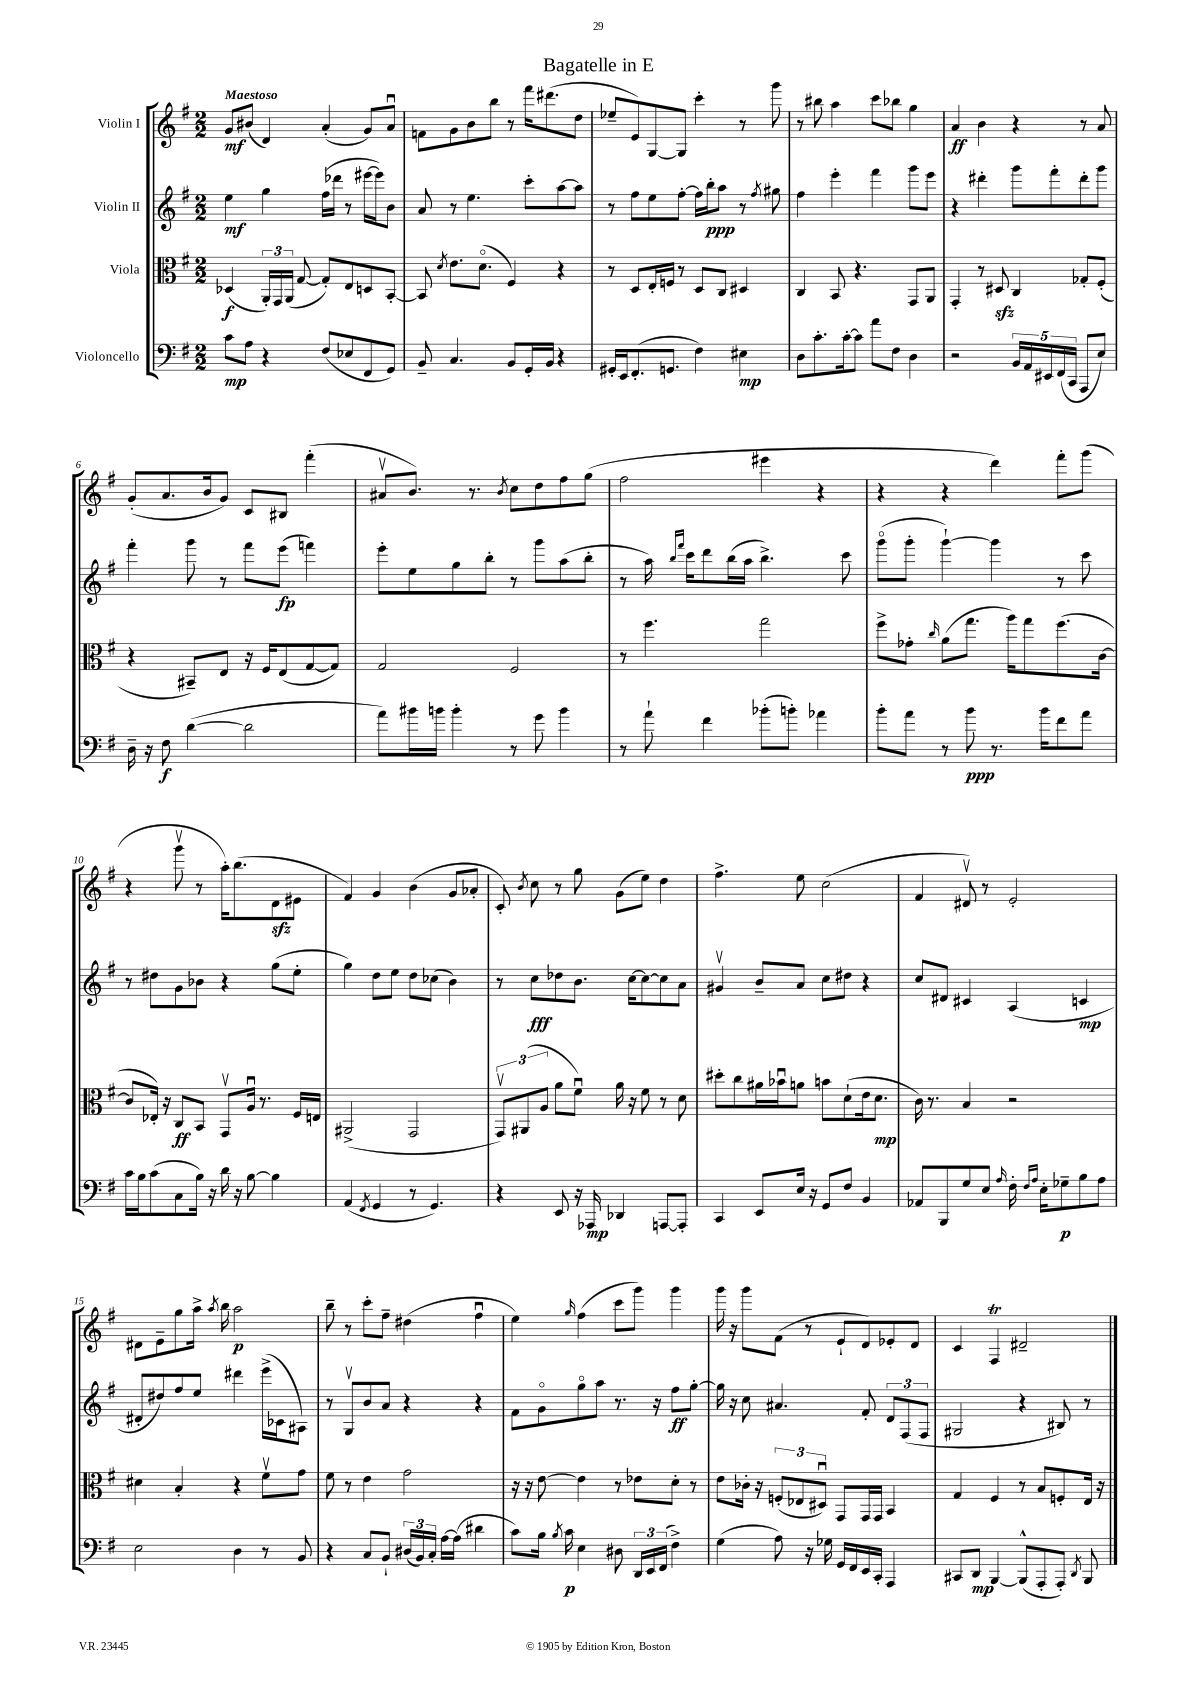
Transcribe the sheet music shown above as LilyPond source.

\header { title = "Bagatelle in E" }
<<
\new StaffGroup <<
\new Staff = "s0" \with { instrumentName = "Violin I" } {
    \clef treble \key g \major \numericTimeSignature \time 2/2 \tempo "Maestoso"
    \autoBeamOff g'8[\mf bis'8]( d'4) a'4-.( g'8[) a'8]\downbow |
    f'8[ g'8 b'8 b''8] r8 fis'''16[ dis'''8.( d''8] |
    ees''8[-- e'8) g8~ g8] c'''4-. r8 g'''8 |
    r8 bis''8 a''4 c'''8[ bes''8] g''4 |
    a'4\ff b'4 r4 r8 a'8 |
    g'8[-.( a'8. b'16 g'8]) c'8[ bis8] fis'''4-.( |
    ais'8[\upbow b'8.]) r8. \acciaccatura { b'8 } c''8[ d''8 fis''8 g''8]( |
    fis''2 eis'''4 r4 |
    r4 r4 d'''4) fis'''8[-. g'''8]( |
    r4 g'''8\upbow r8 a''16[-.) b''8.( d'8\sfz eis'8] |
    fis'4) g'4 b'4( g'8[ aes'8]-. |
    c'8-.) \acciaccatura { b'8 } c''8 r8 g''8 g'8[( e''8]) d''4 |
    fis''4.-> e''8 c''2( |
    fis'4 dis'8\upbow) r8 e'2-. |
    dis'8[ e'8-- g''8 a''16]-> \acciaccatura { a''8 } b''16 a''2\p |
    b''8-- r8 c'''8[-. fis''8]-- dis''4( fis''4\downbow |
    e''4) \grace { g''16 } fis''4( c'''8[ g'''8]) g'''4 |
    g'''16 r16 g'''8[ fis'8]( r8 e'8[-! d'8) ees'8-. d'8] |
    c'4 fis4\trill dis'2-- \bar "|." |
}
\new Staff = "s1" \with { instrumentName = "Violin II" } {
    \clef treble \key g \major \numericTimeSignature \time 2/2
    \autoBeamOff e''4\mf g''4 fis''16[( des'''16] r8 eis'''16[~ eis'''16) b'8] |
    a'8 r8 e''4. c'''8[-. a''8~ a''8] |
    r8 fis''8[ e''8 fis''8]~-. fis''16[ b''16-.\ppp a''8] r8 \acciaccatura { fis''8 } gis''8 |
    fis''4 e'''4-. fis'''4 g'''8[ e'''8] |
    r4 dis'''4-. g'''8[ fis'''8-. dis'''8-. g'''8] |
    fis'''4-. g'''8 r8 fis'''8[ e'''8]\fp( f'''4) |
    e'''8[-. e''8 g''8 b''8]-. r8 g'''8[ a''8( b''8]-. |
    r8 a''16) \grace { b''16[ fis'''16] } c'''16[ d'''8 b''16( a''16] b''4.->) c'''8 |
    g'''8[\flageolet( g'''8]-. g'''4~-!) g'''4 r8 c'''8 |
    r8 dis''8[ g'8 bes'8] r4 g''8[( e''8]-. |
    g''4) d''8[ e''8] d''8[ ces''8]( b'4) |
    r8 c''8[\fff des''8 b'8.] c''16[~ c''8~ c''8 a'8] |
    gis'4\upbow b'8[-- a'8] c''8[ dis''8] r4 |
    c''8[ dis'8] cis'4 a4( c'4\mp |
    dis'8[-. dis''8) fis''8 e''8] dis'''4 e'''16[->( ces'16 ais8]) |
    r8 g8[\upbow b'8 a'8] r4 r4 |
    fis'8[ g'8\flageolet g''8\flageolet a''8] r8. r16 fis''8[\ff g''8]~-. |
    g''16 r16 c''8 ais'4. fis'8-. \tuplet 3/2 { d'8[ fis8( fis8] } |
    gis2 r4 bis8) r8 \bar "|." |
}
\new Staff = "s2" \with { instrumentName = "Viola" } {
    \clef alto \key g \major \numericTimeSignature \time 2/2
    \autoBeamOff des4\f( \tuplet 3/2 { a,16[-.) g,16 a,16]( } g8~ g8[-.) e8 d8 b,8]~-. |
    b,8 \acciaccatura { d'8 } e'8.[ d'8.]\flageolet( fis4) r4 |
    r8 d8[ e16-. f16] r8 d8[ c8] dis4 |
    c4 b,8 r4. g,8[ a,8] |
    g,4-. r8 dis8\sfz c4 ges8[-. fis8]-.( |
    r4 bis,8[--) e8] r16 fis16[ e8( g8~ g8]) |
    g2 fis2 |
    r8 fis''4. g''2 |
    fis''8[-> ges'8]-. \grace { c''16 } a'8[( g''8.] a''16[) g''8 fis''8.( c'16]~ |
    c'8[ ees16]-.) r16 c8[\ff b,8] g,8[\upbow a16]\downbow r8. fis16[ e16] |
    ais,2->( g,2 |
    \tuplet 3/2 { g,8[\upbow) ais,8( a8] } a'8[ fis'8]\downbow) a'16 r16 fis'8 r8 d'8 |
    dis''8[-. c''8 ais'16 bes'16\downbow a'8] b'8[ d'8-!( e'16 d'8.]\mp |
    c'16) r8. b4 r2 |
    dis'4 b4-. r4 fis'8[\upbow g'8] |
    fis'8 r8 e'4 g'2 |
    r16 r16 e'8~ e'4 r8 ees'8[ d'8]-. r8 |
    e'8[ ces'16]-. r16 \tuplet 3/2 { f8[-.( ees8 dis8]\downbow) } g,8[ g,16 g,16] b,4 |
    g4 fis4 r8 b8[ f8-. e16] r16 \bar "|." |
}
\new Staff = "s3" \with { instrumentName = "Violoncello" } {
    \clef bass \key g \major \numericTimeSignature \time 2/2
    \autoBeamOff c'8[\mp a8] r4 fis8[( ees8 fis,8 g,8]) |
    b,8-- c4. b,8[ g,16-. b,16] r4 |
    gis,16[-. e,16 fis,8.-.( g,8.] fis4) eis4\mp |
    d8[ c'8.-. c'16~-. c'8] a'8[ fis8] d4 |
    r2 \tuplet 5/4 { b,16[ a,16 eis,16 fis,16( c,16] } a,,8[ e8]) |
    d16-- r16 fis8\f d'4~( d'2 |
    a'8[) bis'16 b'16] b'4-. r8 g'8 b'4 |
    r8 a'8-! fis'4 bes'8[-.( b'8]-.) aes'4 |
    b'8[-. a'8] r8 b'8\ppp r8. b'16[ fis'8 a'8] |
    c'16[ b16 c'8( c8 b16]) r16 d'16 r16 b8~ b4 |
    a,4( \acciaccatura { fis,8 } g,4 r8 g,4.) |
    r4 e,8 r16 aes,,16\mp des,4 a,,8[~ a,,8]-. |
    c,4 e,8[ e16] r16 g,8[ fis8] b,4 |
    aes,8[ b,,8 g8 e8] \grace { a16 } fis16-. \grace { fis16[ a16] } e16[-. ges8--\p b8 a8] |
    e2 d4 r8 b,8 |
    r4 c8[ b,8]-! \tuplet 3/2 { dis16[( b,16) c16]-. } a16[~ a16]( dis'4 |
    c'8[) b16] \acciaccatura { b8 } c'16\p e4 dis8 \tuplet 3/2 { d,16[ e,16 fis,16]( } fis4->) |
    g4( a8) r16 ges16 g,16[ fis,16 e,16 c,16]-. a,,4 |
    cis,8[ d,8]\mp b,,4~ b,,8[-^( a,,8-. a,,8]-.) \acciaccatura { d,8 } b,,8 \bar "|." |
}
>>
>>
